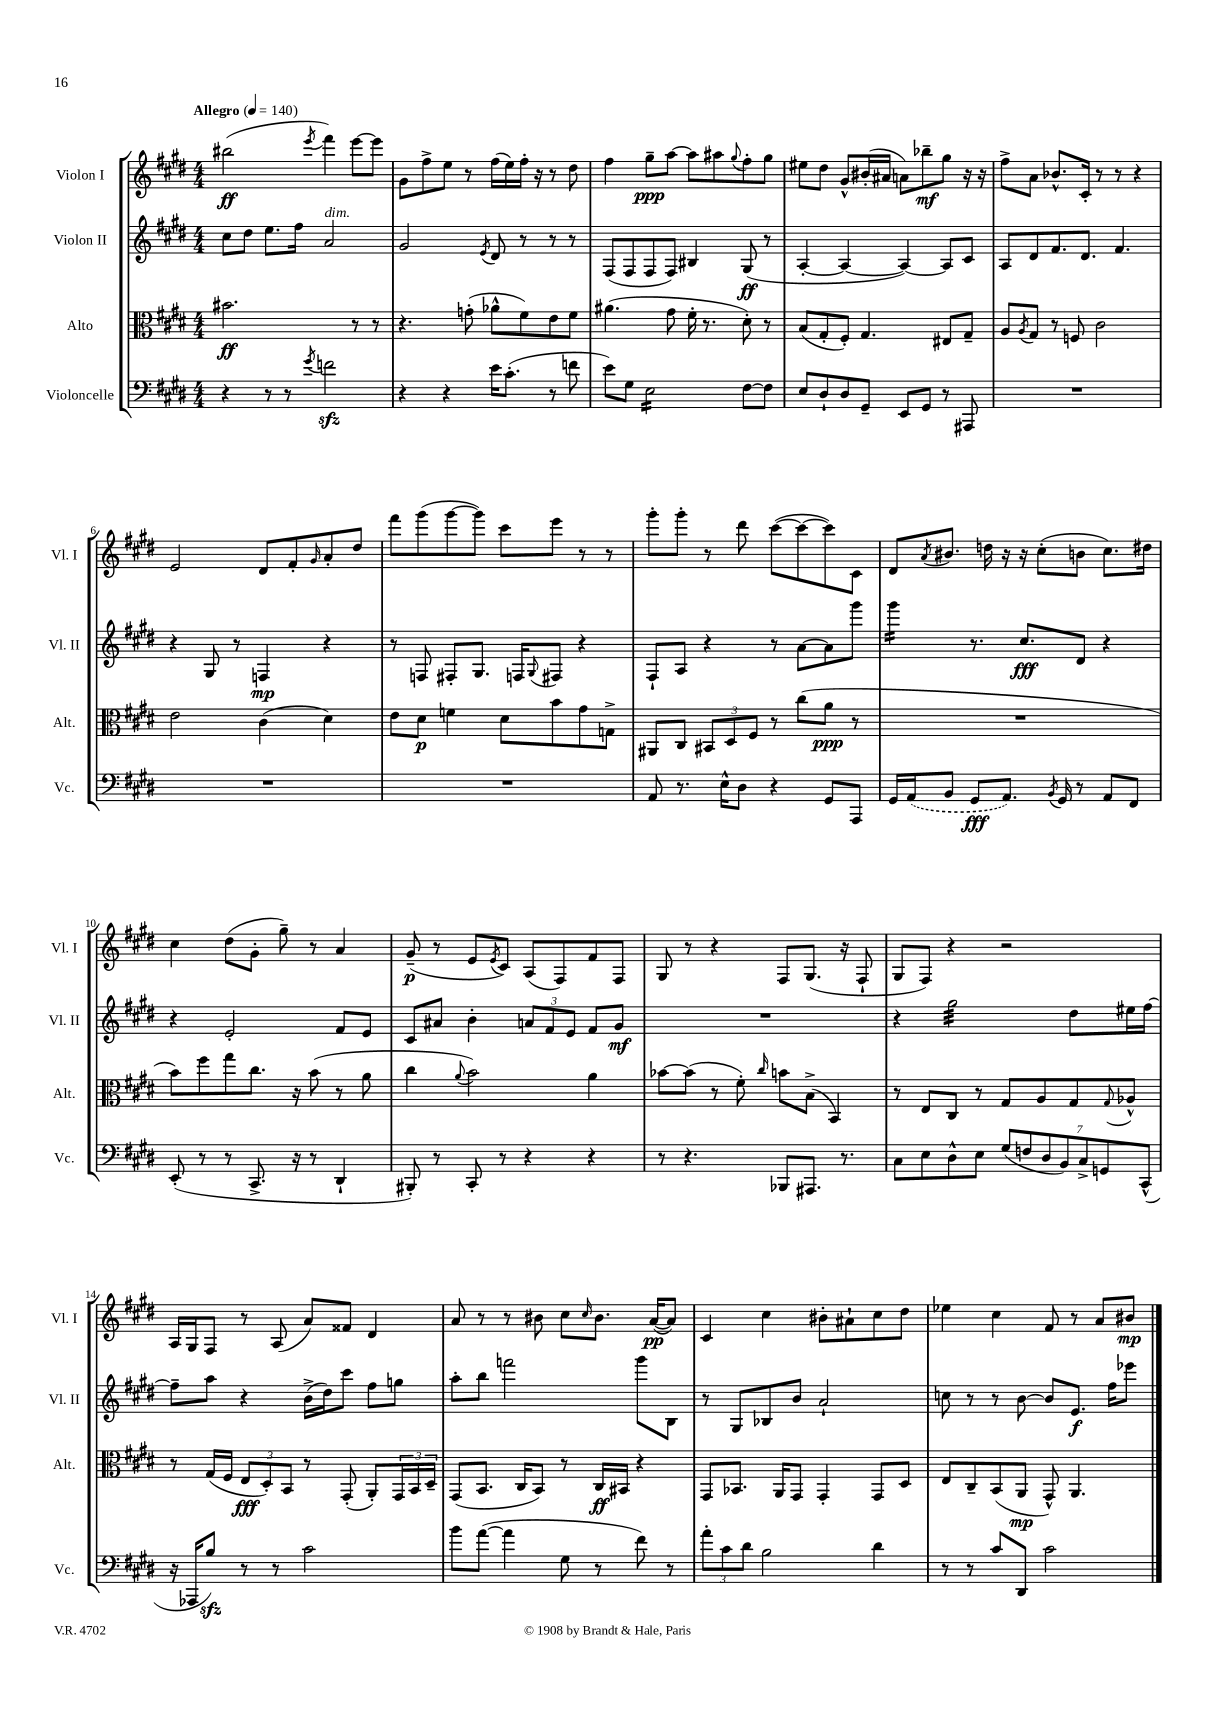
<<
\new StaffGroup <<
\new Staff = "s0" \with { instrumentName = "Violon I" shortInstrumentName = "Vl. I" } {
    \clef treble \key e \major \numericTimeSignature \time 4/4 \tempo "Allegro" 4 = 140
    bis''2\ff( \acciaccatura { e'''8 } fis'''4) e'''8~ e'''8 |
    gis'8 fis''8-> e''8 r8 fis''16( e''16) fis''16-. r16 r8 dis''8 |
    fis''4 gis''8--\ppp a''8~ a''8 ais''8 \appoggiatura { gis''8 } fis''8-. gis''8 |
    eis''8 dis''8 gis'8-^ bis'16-.( ais'16 a'8) bes''8--\mf gis''8 r16 r16 |
    fis''8-> a'8 bes'8.-^ cis'16-. r8 r8 r4 |
    e'2 dis'8 fis'8-. \grace { gis'16 } a'8-. dis''8 |
    fis'''8 gis'''8( gis'''8~ gis'''8) cis'''8 e'''8 r8 r8 |
    gis'''8-. gis'''8-. r8 dis'''8 cis'''8~( cis'''8~ cis'''8) cis'8 |
    dis'8 \acciaccatura { a'8 } bis'8. d''16 r16 r16 cis''8-.( b'8 cis''8.) dis''16 |
    cis''4 dis''8( gis'8-. gis''8--) r8 a'4 |
    gis'8--\p( r8 e'8 \acciaccatura { e'8 } cis'8) a8( fis8) fis'8 fis8 |
    gis8 r8 r4 fis8 gis8.( r16 fis8-! |
    gis8 fis8) r4 r2 |
    a16 gis16 fis8 r8 a8( a'8) fisis'8 dis'4 |
    a'8 r8 r8 bis'8 cis''8 \grace { cis''16 } bis'8. a'16~\pp( a'8) |
    cis'4 cis''4 bis'8-. ais'8-! cis''8 dis''8 |
    ees''4 cis''4 fis'8 r8 a'8 bis'8\mp \bar "|." |
}
\new Staff = "s1" \with { instrumentName = "Violon II" shortInstrumentName = "Vl. II" } {
    \clef treble \key e \major \numericTimeSignature \time 4/4
    cis''8 dis''8 e''8. fis''16 a'2^\markup { \italic "dim." } |
    gis'2 \acciaccatura { e'8 } dis'8 r8 r8 r8 |
    fis8( fis8 fis8 fis8) bis4 gis8\ff( r8 |
    a4~-. a4~ a4~) a8 cis'8 |
    a8 dis'8 fis'8. dis'8. fis'4. |
    r4 gis8 r8 f4\mp r4 |
    r8 f8 fis8-. gis8. f16 \appoggiatura { gis8 } fis8 r4 |
    fis8-! a8 r4 r8 a'8~ a'8 gis'''8 |
    gis'''4:16 r8. cis''8.\fff dis'8 r4 |
    r4 e'2-. fis'8 e'8 |
    cis'8 ais'8 b'4-. \tuplet 3/2 { a'8 fis'8 e'8 } fis'8 gis'8\mf |
    R1 |
    r4 gis''2:32 dis''8 eis''16 fis''16~ |
    fis''8-- a''8 r4 b'16->( dis''16) cis'''8 fis''8 g''8 |
    a''8-. b''8 f'''2 gis'''8 b8 |
    r8 gis8 bes8 b'8 a'2-! |
    c''8 r8 r8 b'8~ b'8 e'8.\f fis''16 ees'''8 \bar "|." |
}
\new Staff = "s2" \with { instrumentName = "Alto" shortInstrumentName = "Alt." } {
    \clef alto \key e \major \numericTimeSignature \time 4/4
    bis'2.\ff r8 r8 |
    r4. g'8-.( aes'8-^ fis'8) e'8 fis'8 |
    ais'4.( gis'8 fis'16-. r8. dis'8-.) r8 |
    b8( gis8-. fis8-.) gis4. eis8 gis8-- |
    a8 \acciaccatura { a8 } gis8 r8 f8 cis'2 |
    e'2 cis'4( dis'4) |
    e'8 dis'8\p f'4 dis'8 b'8 gis'8 g8-> |
    ais,8 cis8 \tuplet 3/2 { bis,8 dis8 fis8 } r8 cis''8( a'8\ppp r8 |
    R1 |
    b'8) fis''8 gis''8 cis''8. r16 b'8( r8 a'8 |
    cis''4 \appoggiatura { a'8 } b'2) a'4 |
    bes'8~ bes'8( r8 fis'8-.) \grace { cis''16 } b'8 b8->( b,4) |
    r8 e8 cis8 r8 gis8 a8 gis8 \appoggiatura { gis8 } aes8-^ |
    r8 gis16( fis16 \tuplet 3/2 { e8\fff dis8-.) b,8 } r8 gis,8-.( a,8-.) \tuplet 3/2 { gis,16 b,16 dis16-- } |
    gis,8( b,8. cis16 b,8) r8 cis16\ff bis,16 r4 |
    gis,8 bes,8. a,16 gis,8 gis,4-. gis,8 dis8 |
    e8 cis8-- b,8( a,8\mp gis,8-^) a,4. \bar "|." |
}
\new Staff = "s3" \with { instrumentName = "Violoncelle" shortInstrumentName = "Vc." } {
    \clef bass \key e \major \numericTimeSignature \time 4/4
    r4 r8 r8 \acciaccatura { gis'8 } f'2\sfz |
    r4 r4 e'16 cis'8.-.( r8 f'8 |
    e'8) gis8 e2:16 fis8~ fis8 |
    e8 dis8-! dis8 gis,8-- e,8 gis,8 r8 ais,,8 |
    R1 |
    R1 |
    R1 |
    a,8 r8. e16-^ dis8 r4 gis,8 a,,8 |
    gis,16 \once \slurDashed a,16( b,8 gis,8\fff a,8.) \acciaccatura { b,8 } gis,16 r8 a,8 fis,8 |
    e,8-.( r8 r8 cis,8.-> r16 r8 dis,4-! |
    bis,,8-.) r8 cis,8-. r8 r4 r4 |
    r8 r4. bes,,8 ais,,8. r8. |
    cis8 e8 dis8-^ e8 \tuplet 7/4 { gis8( f8 dis8 b,8) cis8-> g,8 cis,8-^( } |
    r16 aes,,16 b8\sfz) r8 r8 cis'2 |
    b'8 a'8~( a'4 gis8 r8 fis'8) r8 |
    \tuplet 3/2 { a'8-. cis'8 dis'8 } b2 dis'4 |
    r8 r8 cis'8 dis,8 cis'2 \bar "|." |
}
>>
>>
